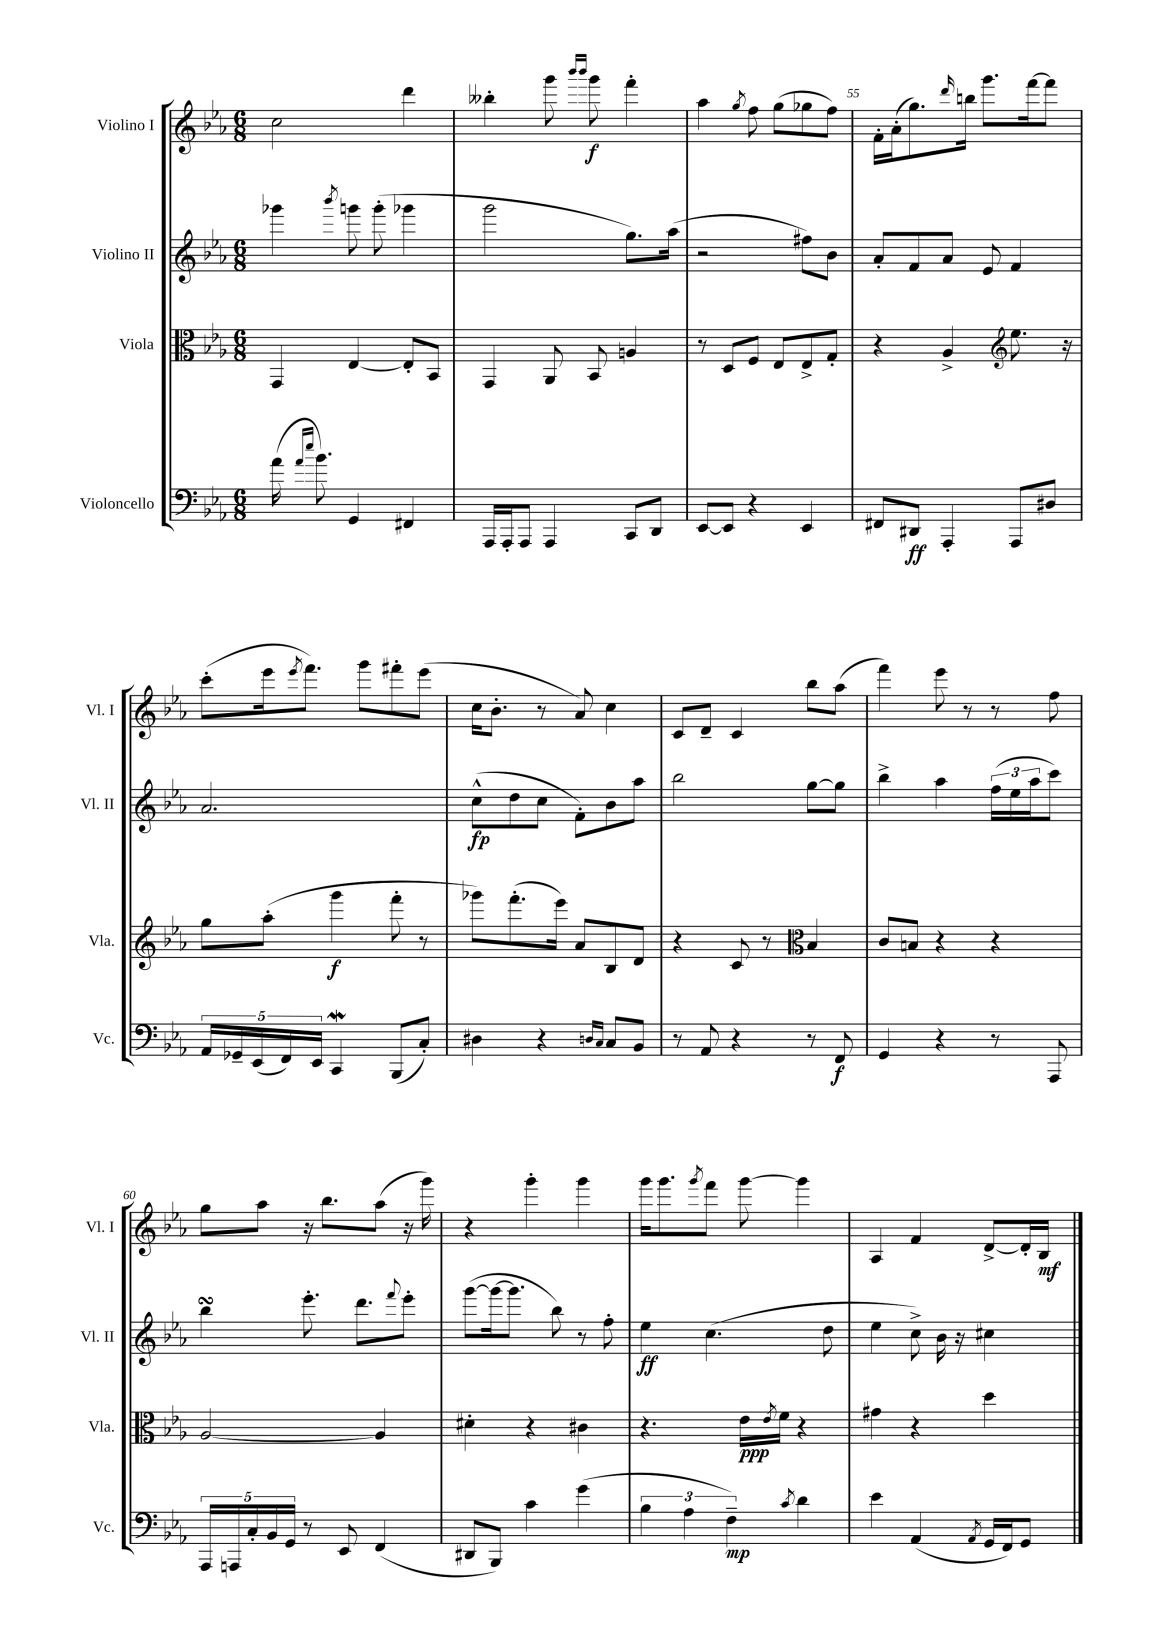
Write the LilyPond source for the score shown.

<<
\new StaffGroup <<
\new Staff = "s0" \with { instrumentName = "Violino I" shortInstrumentName = "Vl. I" } {
    \clef treble \key ees \major \numericTimeSignature \time 6/8
    c''2 d'''4 |
    beses''4-. g'''8 \grace { bes'''16 bes'''16 } g'''8\f f'''4-. |
    aes''4 \acciaccatura { g''8 } f''8 g''8( ges''8 f''8) |
    f'16-. aes'16-.( g''8.) \grace { d'''16 } b''16 g'''8. f'''16~ f'''8 |
    c'''8-.( ees'''16 \acciaccatura { ees'''8 } f'''8.) g'''8 fis'''8-. ees'''8( |
    c''16 bes'8.-. r8 aes'8) c''4 |
    c'8 d'8-- c'4 bes''8 aes''8( |
    f'''4) ees'''8 r8 r8 f''8 |
    g''8 aes''8 r16 bes''8. aes''8( r16 g'''16) |
    r4 g'''4-. g'''4 |
    g'''16 g'''8. \acciaccatura { g'''8 } f'''8 g'''8~ g'''4 |
    aes4 f'4 d'8~-> d'16-. bes16\mf \bar "|." |
}
\new Staff = "s1" \with { instrumentName = "Violino II" shortInstrumentName = "Vl. II" } {
    \clef treble \key ees \major \numericTimeSignature \time 6/8
    ges'''4 \acciaccatura { bes'''8 } g'''8 g'''8-.( ges'''4 |
    g'''2 g''8.) aes''16( |
    r2 fis''8) bes'8 |
    aes'8-. f'8 aes'8 ees'8 f'4 |
    aes'2. |
    c''8-^\fp( d''8 c''8 f'8-.) bes'8 aes''8 |
    bes''2 g''8~ g''8 |
    bes''4-> aes''4 \tuplet 3/2 { f''16( ees''16 aes''16 } c'''8) |
    bes''4\turn ees'''8.-. d'''8. \appoggiatura { f'''8 } ees'''8-. |
    g'''8~( g'''16~ g'''8. bes''8) r8 f''8-. |
    ees''4\ff c''4.( d''8 |
    ees''4 c''8->) bes'16 r16 cis''4 \bar "|." |
}
\new Staff = "s2" \with { instrumentName = "Viola" shortInstrumentName = "Vla." } {
    \clef alto \key ees \major \numericTimeSignature \time 6/8
    g,4 ees4~ ees8-. bes,8 |
    g,4 aes,8 bes,8 a4 |
    r8 d8 f8 ees8 ees8-> g8-. |
    r4 aes4-> \clef treble ees''8. r16 |
    g''8 aes''8-.( g'''4\f f'''8-. r8 |
    ges'''8) f'''8.-.( ees'''16) aes'8 bes8 d'8 |
    r4 c'8 r8 \clef alto bes4 |
    c'8 b8 r4 r4 |
    aes2~ aes4 |
    dis'4-. r4 cis'4 |
    r4. ees'16\ppp \acciaccatura { ees'8 } f'16 r4 |
    gis'4 r4 d''4 \bar "|." |
}
\new Staff = "s3" \with { instrumentName = "Violoncello" shortInstrumentName = "Vc." } {
    \clef bass \key ees \major \numericTimeSignature \time 6/8
    aes'16( \grace { aes'16 ees''16 } bes'8.) g,4 fis,4 |
    aes,,16 aes,,16-. aes,,8 aes,,4 c,8 d,8 |
    ees,8~ ees,8 r4 ees,4 |
    fis,8 dis,8\ff aes,,4-. aes,,8 dis8 |
    \tuplet 5/4 { aes,16 ges,16-- ees,16( f,16) ees,16 } c,4\mordent bes,,8( c8-.) |
    dis4 r4 \grace { d16 c16 } c8 bes,8 |
    r8 aes,8 r4 r8 f,8\f |
    g,4 r4 r8 aes,,8 |
    \tuplet 5/4 { aes,,16 a,,16 c16-. bes,16 g,16 } r8 ees,8 f,4( |
    dis,8 bes,,8) c'4 g'4( |
    \tuplet 3/2 { bes4 aes4 f4--\mp) } \acciaccatura { c'8 } d'4 |
    ees'4 aes,4( \acciaccatura { aes,8 } g,16 f,16) g,8 \bar "|." |
}
>>
>>
\layout { \context { \Score currentBarNumber = #52 \override BarNumber.break-visibility = ##(#f #t #t) barNumberVisibility = #(every-nth-bar-number-visible 5) } }
